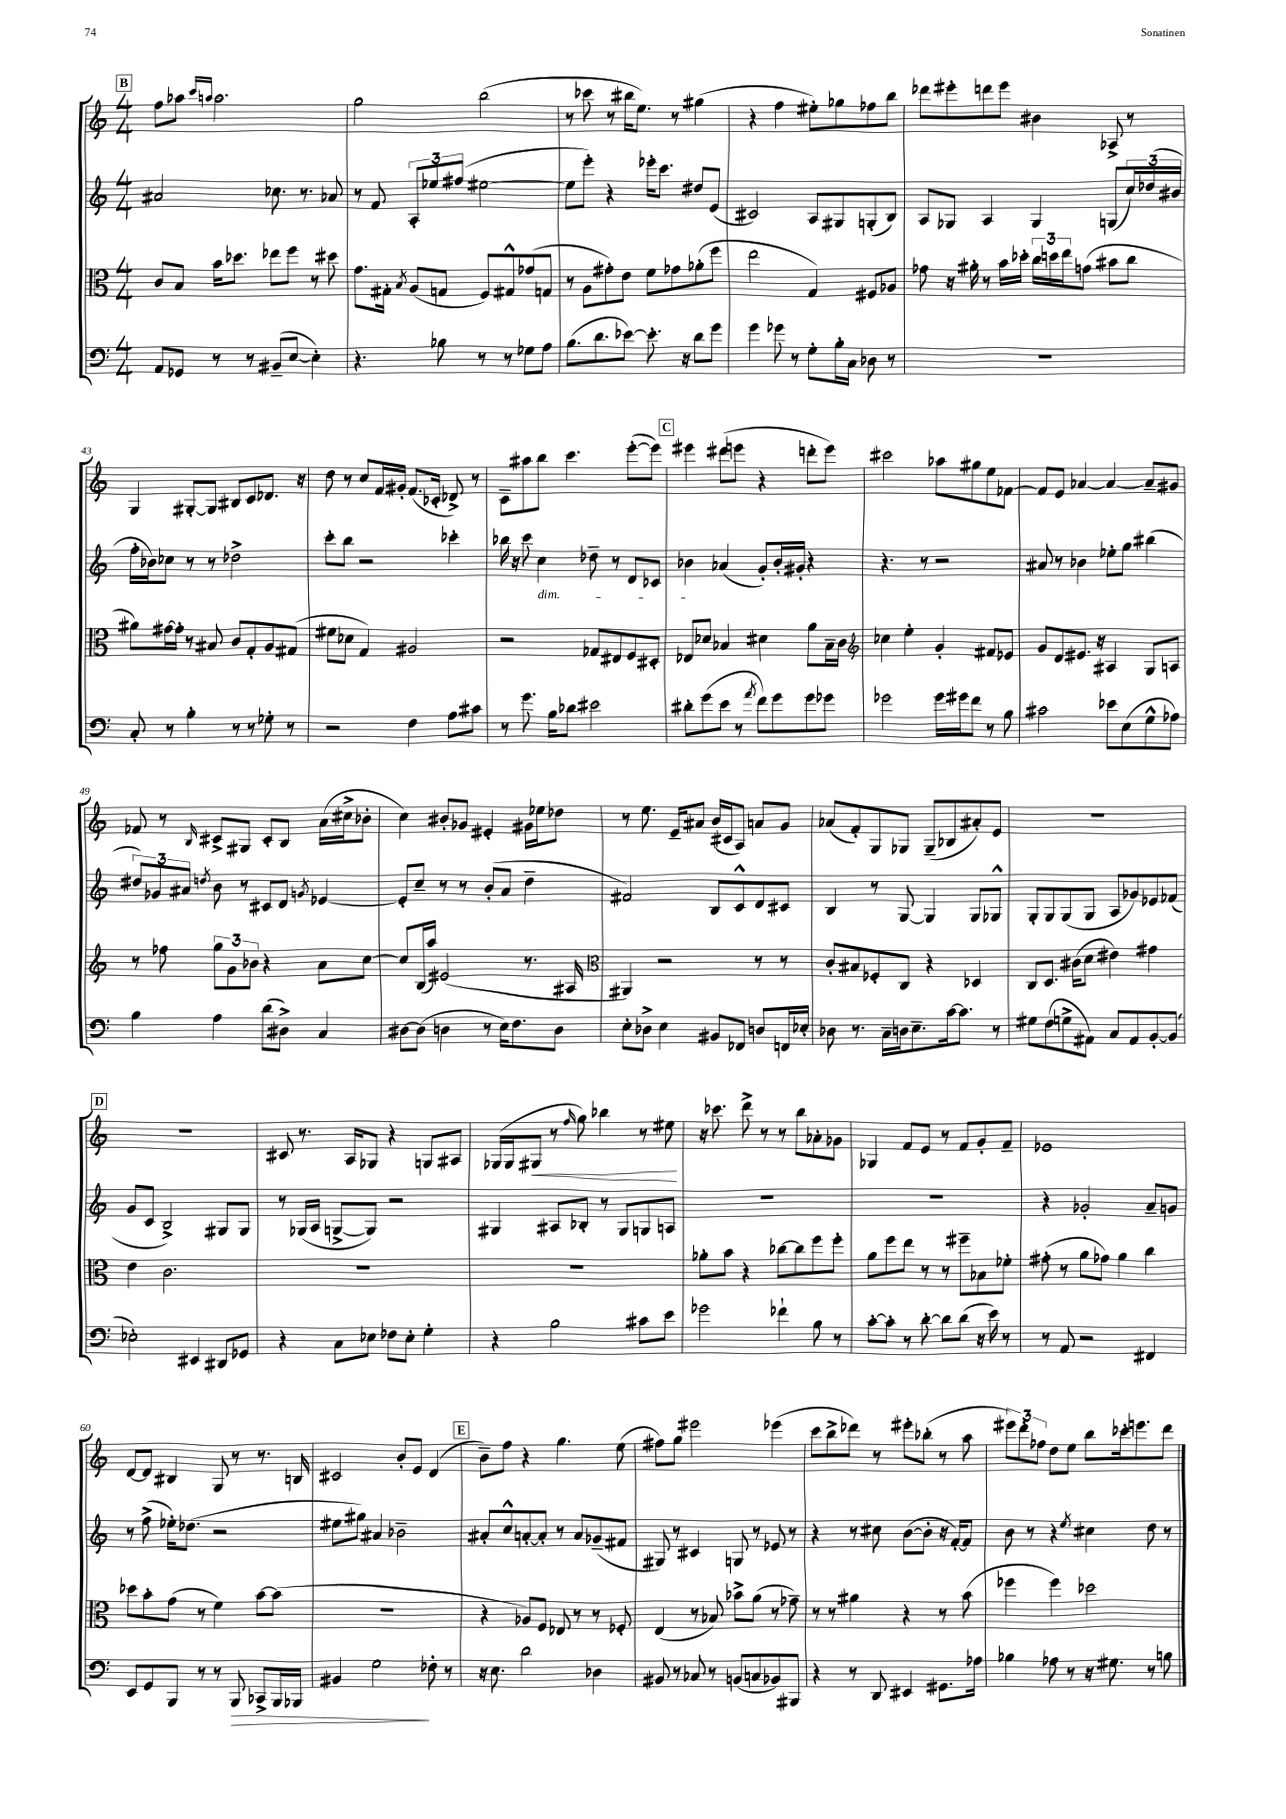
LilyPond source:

<<
\new StaffGroup <<
\new Staff = "s0" {
    \clef treble \key c \major \numericTimeSignature \time 4/4
    \mark \markup { \box "B" } f''8 aes''8 \grace { c'''16 a''16 } a''2. |
    g''2 b''2( |
    r8 ces'''8 r8 bis''16 e''8.) r8 gis''4( |
    r4 f''4 eis''8-.) ges''8 fes''8 b''8 |
    des'''8 eis'''8-. d'''8 eis'''8 bis'4 aes8-> r8 |
    g4 gis8~-. gis8 bis8 c'8 des'8. r16 |
    d''8 r8 c''8 f'16 gis'16-. f'8.( ces'16-. des'8->) r8 |
    c'8-- ais''8 b''8 c'''4. e'''8~-.( e'''8) |
    \mark \markup { \box "C" } eis'''4 dis'''8( e'''8 r4 d'''8-. e'''8) |
    cis'''2 aes''8 gis''8 e''8 fes'8~ |
    fes'8 e'8 aes'4~ aes'4~ aes'8-- gis'8 |
    fes'8 r8 \grace { b16 } cis'8-> gis8 cis'8-. b8 a'16( cis''16-> bes'8-. |
    c''4) bis'8-. ges'8 eis'4-. gis'16 ees''16 des''8 |
    r8 e''8. e'16-- ais'8 b'16( cis'16 a8) a'8 g'8 |
    aes'8( f'8-.) g8 ges8 ges8--( bes8 ais'8-.) e'8 |
    R1 |
    \mark \markup { \box "D" } R1 |
    cis'8 r8. a16 ges8 r4 g8 ais8 |
    ges16( ges16 gis8\< r8 \grace { f''16 } g''8) bes''4 r8 eis''8\! |
    r16 ces'''8. d'''8-> r8 r8 b''8 aes'8-. ges'8 |
    ges4 f'8 e'8 r8 f'8 g'8-. f'8-- |
    ees'1 |
    d'8~ d'8 bis4 g8 r8 r8. b16 |
    cis'2 b'8-. e'8 d'4( |
    \mark \markup { \box "E" } b'8--) f''8 r4 g''4. e''8( |
    fis''8) g''8 eis'''2 ees'''4( |
    c'''8 b''8-> des'''8) r8 eis'''8-. bes''8-.( r8 a''8 |
    \tuplet 3/2 { eis'''8) d'''8-. fes''8 } d''8 e''8 b''8 ces'''16-. e'''8. d'''8 \bar "|." |
}
\new Staff = "s1" {
    \clef treble \key c \major \numericTimeSignature \time 4/4
    \mark \markup { \box "B" } ais'2 ces''8. r8. aes'8 |
    r8 f'8 \tuplet 3/2 { a8-. ees''8 fis''8( } eis''2~ |
    eis''8 e'''8-.) r4 ees'''16-. c'''8. dis''8 e'8( |
    cis'2) a8 gis8 g8-.( b8) |
    a8 ges8 a4 ges4 g8( \tuplet 3/2 { c''16) des''16( bis'16 } |
    f''16-. bes'16) ces''8 r8 r8 des''2-> |
    c'''8-. b''8 r2 ces'''4-. |
    bes''16 r16 c'''8 c''4\dim des''8-- r8 d'8 ces'8 |
    \mark \markup { \box "C" } bes'4\! aes'4( g'8-.) bes'16-. gis'16-. r4 |
    r4. r8 r2 |
    ais'8 r8 bes'4 ees''8-. g''8 bis''4( |
    \tuplet 3/2 { dis''8) ges'8 ais'8 } \acciaccatura { d''8 } b'8 r8 cis'8 d'8 \acciaccatura { g'8 } ees'4~ |
    ees'8-. c''8-- r8 r8 b'8-.( a'8 d''4-- |
    fis'2) b8 c'8-^ d'8 cis'8 |
    b4 r8 g8~ g4 g8 ges8-^ |
    g8-. g8 g8( g8 a8 ges'8) ees'8 fes'8( |
    \mark \markup { \box "D" } g'8 c'8 b2->) gis8 gis8 |
    r8 ges16( a16 g8~-> g8) r2 |
    gis4 ais8 bes8-. r8 gis8 g8 a8 |
    R1 |
    R1 |
    r4 ges'2-. a'8-- g'8 |
    r8 f''8->( ees''16-.) des''8.( r2 |
    eis''8 gis''8) ais'4 bes'2-- |
    \mark \markup { \box "E" } ais'8-. c''8-^ a'8~-. a'8-. r8 a'8 ges'8--( fis'8 |
    gis8) r8 cis'4 g8 r8 ees'8 r8 |
    r4 r8 cis''8 b'8~( b'8-. r16 f'16~-.) f'8 |
    b'8 r8 r4 \acciaccatura { e''8 } cis''4 d''8 r8 \bar "|." |
}
\new Staff = "s2" {
    \clef alto \key c \major \numericTimeSignature \time 4/4
    \mark \markup { \box "B" } c'8 b8 b'16 des''8. ees''8 f''8 r8 dis''8 |
    g'8. gis16-. \acciaccatura { b8 } a8( g8 f8) gis8-^ ges'8( g8 |
    r8 a8 gis'8-.) e'8 f'8 ges'8 aes'8-.( f''8 |
    e''2 g4) fis8 aes8 |
    ges'8 r16 ais'16-. r8 b'16 des''16-. \tuplet 3/2 { c''16 d''16 e''16 } g'8( bis'8 c''8 |
    ais'8) gis'16~ gis'16-. r8 bis8 c'8 g8-. a8 gis8( |
    fis'8 des'8 g4) ais2 |
    r2 ges8 eis8 f8 dis8-. |
    \mark \markup { \box "C" } ees8 des'8 bes4 dis'4 a'8 bes16-- c'16 |
    \clef treble ces''4 e''4-. g'4-. fis'8 ees'8 |
    g'8 d'8 eis'8. r16 ais4 g8 a8 |
    r8 fes''8 \tuplet 3/2 { g''8 g'8 bes'8 } r4 a'8 c''8~ |
    c''8 b16( a''16) eis'2( r8. ais16 |
    \clef alto ais,4) r2 r8 r8 |
    c'8-. bis8 fes8-. c8 r4 des4 |
    c8 d8. cis'16( d'8 eis'4) gis'4 |
    \mark \markup { \box "D" } e'4 c'2. |
    R1 |
    R1 |
    aes'8-. b'8 r4 ces''8~ ces''8 f''8 f''8-. |
    a'8 f''8 e''8 r8 r8 fis''8-- bes8 fes'8-. |
    gis'8-.( r8 a'8 ges'8) a'4 c''4 |
    des''8 b'8-. g'8( r8 f'4) b'8~ b'8( |
    r1 |
    \mark \markup { \box "E" } r4 aes8) f8 ees8 r8 r8 fes8-. |
    e4( r8 bes8) bes'8-> a'8( r8 ges'8--) |
    r8 r8 ais'4 r4 r8 b'8( |
    fes''4 fes''4) des''2 \bar "|." |
}
\new Staff = "s3" {
    \clef bass \key c \major \numericTimeSignature \time 4/4
    \mark \markup { \box "B" } a,8 ges,8 r8 r8 bis,8--( e8~ e4-.) |
    r4. bes8 r8 r8 ges8 a8 |
    b8.( d'8. ees'8~) ees'8.-. r16 d'8 g'8 |
    g'4 ges'8 r8 g8-. b16-. c16 des8 r8 |
    R1 |
    c8-. r8 b4-. r8 r8 ges8-. r8 |
    r2 f4 a8 cis'8 |
    r8 g'8. b16 des'8 eis'2 |
    \mark \markup { \box "C" } dis'8-. g'8( e'8 r8 \acciaccatura { a'8 } f'8) g'8 g'8 ges'8 |
    ges'2 ges'16 gis'16 f'8 r8 b8 |
    cis'2 ees'8 e8( g8-^ aes8) |
    b4 a4 d'8( dis8->) c4 |
    dis8~ dis8( d4 r8 e16) f8. d8 |
    e8-. des8-> e4 bis,8 fes,8 d8 f,16 ees16-. |
    des8 r8. c16-- d16 e8.-- c'16~ c'8. r8 |
    gis8 f8( g8-> ais,8) c8 ais,8 b,8~-. b,8( |
    \mark \markup { \box "D" } ees2-.) eis,4 dis,8 ges,8 |
    r4 c8 ees8 fes8 ees8-. g4-. |
    r4 b2 cis'8 e'8 |
    ges'2 fes'4-! b8 r8 |
    c'8~-. c'8-. r8 d'8~-. d'8 d'8( r16 e'16) r8 |
    r8 a,8 r2 fis,4 |
    e,8 g,8 b,,8 r8 r8 b,,8\> ces,8-> b,,16 bes,,16 |
    bis,4 g2\! fes8-. r8 |
    \mark \markup { \box "E" } r16 e8. d'2 des4 |
    bis,8 r8 ces8 r8 b,8( c8 bes,8) bis,,8 |
    r4 r8 d,8 eis,4 gis,8. aes16 |
    bes4 aes8 r8 r16 gis8. r8 b8 \bar "|." |
}
>>
>>
\layout { \context { \Score currentBarNumber = #38 } }
